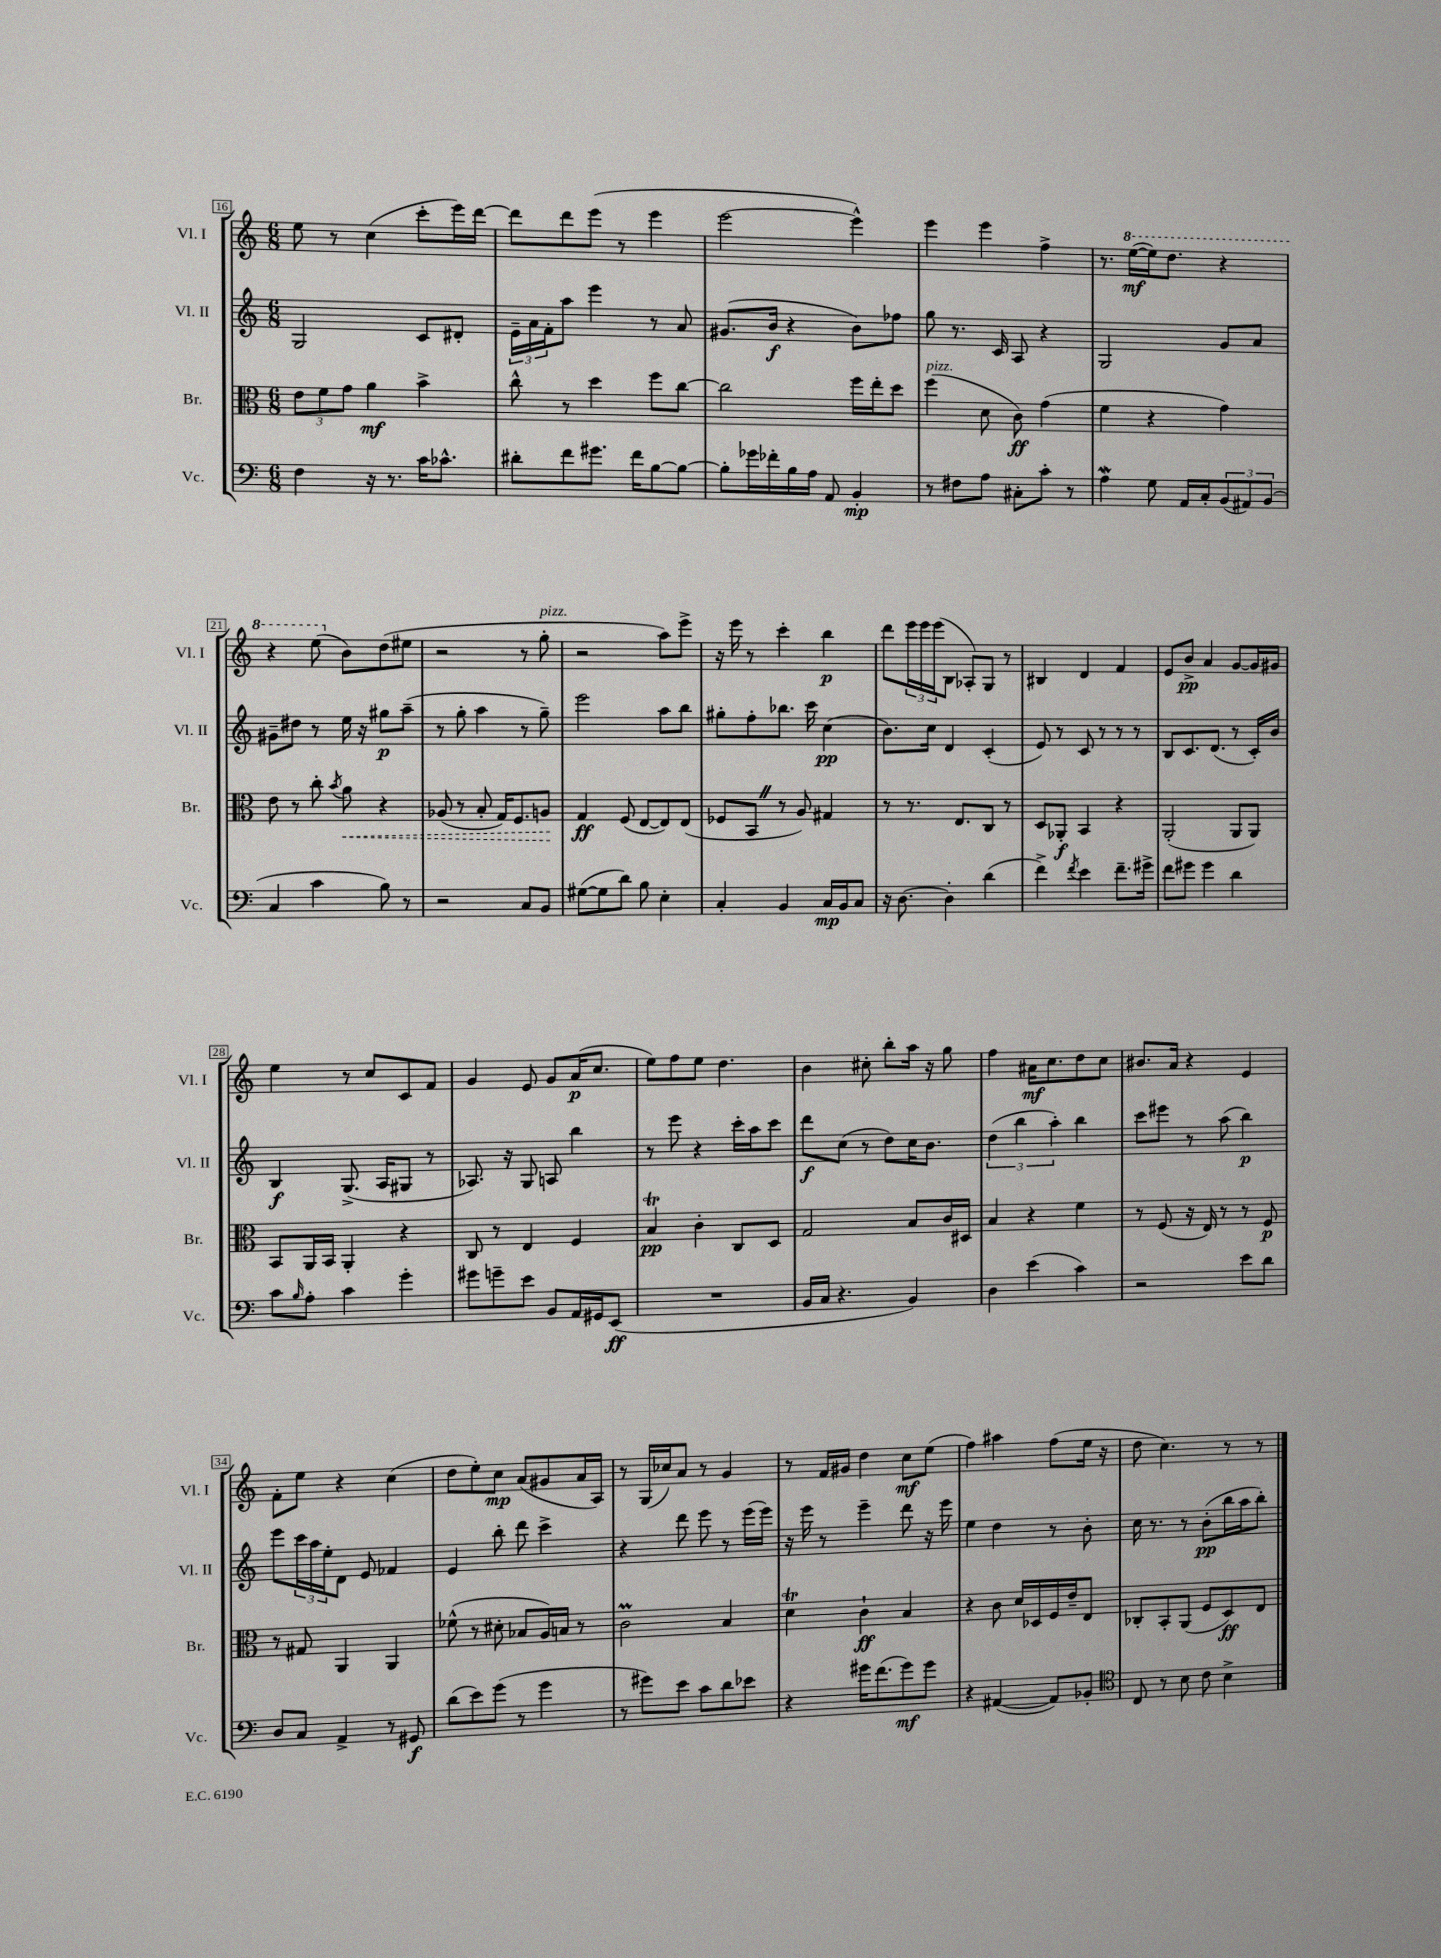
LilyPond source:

<<
\new StaffGroup <<
\new Staff = "s0" \with { instrumentName = "Vl. I" shortInstrumentName = "Vl. I" } {
    \clef treble \key c \major \numericTimeSignature \time 6/8
    e''8 r8 c''4( c'''8-. e'''16) d'''16~ |
    d'''8 d'''8 e'''8( r8 e'''4 |
    e'''2~ e'''4-^) |
    e'''4 e'''4 f''4-> |
    r8. \ottava #1 e'''16~\mf( e'''16) d'''8. r4 |
    r4 e'''8( \ottava #0 b'8) d''8( eis''8 |
    r2 r8 g''8-.^\markup { \italic "pizz." } |
    r2 a''8) e'''8-> |
    r16 e'''16 r8 c'''4-. b''4\p |
    d'''8 \tuplet 3/2 { e'''16 e'''16 e'''16( } b8 aes8-.) g8 r8 |
    bis4 d'4 f'4 |
    e'8 b'8->\pp a'4 g'8~ g'16 gis'16 |
    e''4 r8 c''8 c'8 f'8 |
    g'4 e'8 g'8 a'16\p( c''8. |
    e''8) f''8 e''8 d''4. |
    b'4 cis''8-. b''8-. a''16 r16 g''8 |
    f''4 ais'16\mf c''8. d''8 c''8 |
    bis'8. a'16 r4 e'4 |
    f'8-. e''8 r4 c''4( |
    d''8 e''8-.) c''8\mp a'8( gis'8 a'16 a16) |
    r8 g16( ces''16) a'8 r8 g'4 |
    r8 f'16 gis'16 d''4 c''8\mf e''8( |
    f''4) ais''4 f''8( e''16 r16 |
    d''8 c''4.) r8 r8 \bar "|." |
}
\new Staff = "s1" \with { instrumentName = "Vl. II" shortInstrumentName = "Vl. II" } {
    \clef treble \key c \major \numericTimeSignature \time 6/8
    g2 c'8 dis'8-. |
    \tuplet 3/2 { e'16-- a'16 f'16-. } a''8 e'''4 r8 a'8 |
    gis'8.( b'16\f r4 b'8) fes''8 |
    g''8 r8. c'16 a8 r4 |
    g2 g'8 a'8 |
    gis'8-- dis''8 r8 e''16 r16 gis''8\p a''8--( |
    r8 g''8-. a''4 r8 g''8--) |
    e'''2 a''8 b''8 |
    gis''8-. f''8-. bes''8. c'''16 c''4\pp( |
    b'8.) c''16 d'4 c'4-.( |
    e'8) r8 c'8 r8 r8 r8 |
    b8 c'8. d'8.( r8 c'16-.) b'16 |
    b4\f g8.->( a16 gis8 r8 |
    aes8.) r16 g8 a8 b''4 |
    r8 e'''8 r4 c'''16-. a''16 c'''8 |
    d'''8\f c''8( r8 d''8) c''16 b'8. |
    \tuplet 3/2 { d''4( b''4 a''4-.) } b''4 |
    c'''8 eis'''8 r8 a''8( b''4\p) |
    e'''8 \tuplet 3/2 { c'''16 a''16 e''16-. } d'8 e'8 fes'4 |
    e'4 b''8-. d'''8 c'''4-> |
    r4 d'''8 e'''8 r8 e'''16( e'''16) |
    r16 e'''16 r8 e'''4-- d'''8 r16 e'''16 |
    e''4 d''4 r8 b'8-. |
    c''16 r8. r8 b'8-.\pp( b''16 a''16 b''8-.) \bar "|." |
}
\new Staff = "s2" \with { instrumentName = "Br." shortInstrumentName = "Br." } {
    \clef alto \key c \major \numericTimeSignature \time 6/8
    \tuplet 3/2 { e'8 f'8 g'8 } a'4\mf b'4-> |
    c''8-^ r8 d''4 f''8 c''8~ |
    c''2 f''16 e''16-. d''8 |
    f''4^\markup { \italic "pizz." }( d'8 c'8\ff) g'4( |
    f'4 r4 g'4) |
    e'8 r8 c''8-. \acciaccatura { b'8 } \once \override Hairpin.style = #'dashed-line a'8\< r4 |
    aes8( r8 b8-. g16) f8. a8\! |
    g4\ff f8( e8~ e8) e8( |
    fes8 b,8 \once \override BreathingSign.text = \markup { \musicglyph "scripts.caesura.straight" } \breathe r8 a8) gis4 |
    r8 r8. e8. c8 r8 |
    d8 aes,8-.\f b,4 r4 |
    a,2-.( a,8 a,8) |
    b,8 a,16 b,16 a,4-. r4 |
    c8 r8 e4 f4 |
    b4\trill\pp c'4-. c8 d8 |
    g2 b8 c'16 dis16 |
    b4 r4 f'4 |
    r8 f8( r16 e16) r8 r8 f8\p |
    r8 gis8 a,4 a,4 |
    fes'8-^( r8 dis'8-. bes8 a16) b16 r8 |
    c'2\prall b4 |
    d'4\trill c'4-!\ff b4 |
    r4 c'8 d'16 des16 f16 e'16-- e8 |
    ces8-. b,8-. a,8( f8 d8\ff) e8 \bar "|." |
}
\new Staff = "s3" \with { instrumentName = "Vc." shortInstrumentName = "Vc." } {
    \clef bass \key c \major \numericTimeSignature \time 6/8
    f4 r16 r8. c'16 ces'8.-^ |
    dis'8-. f'8 gis'8. f'16 b8~ b8~ |
    b8-. ges'16 fes'16-. b16 a16 a,8 b,4-.\mp |
    r8 fis8 a8 cis8-. c'8-. r8 |
    a4\mordent g8 a,16 c16-. \tuplet 3/2 { b,8( ais,8) b,8( } |
    c4 c'4 b8) r8 |
    r2 c8 b,8 |
    gis8~( gis8 d'8) b8 e4-. |
    c4-. b,4 c16\mp b,16 c8 |
    r16 d8.~ d4-. d'4( |
    f'4->) \acciaccatura { f'8 } e'4 f'8.-- gis'16-> |
    f'8 gis'8 gis'4 d'4 |
    c'8 \grace { b16 } a8-. c'4 g'4-. |
    gis'8 g'8-- e'8 b,8 a,16 gis,16 e,8\ff( |
    R2. |
    b,16 c16 r4. b,4) |
    d4 e'4( c'4) |
    r2 e'8 d'8 |
    d8 c8 a,4-> r8 gis,8\f |
    d'8( e'8) g'8( r8 g'4 |
    r8 gis'8) e'8 c'8 d'8 ees'8 |
    r4 gis'16 f'8.( gis'8\mf) gis'8 |
    r4 ais,4~( ais,8) bes,8-. |
    \clef tenor c8 r8 b8 c'8 b4-> \bar "|." |
}
>>
>>
\layout { \context { \Score currentBarNumber = #16 \override BarNumber.stencil = #(make-stencil-boxer 0.1 0.3 ly:text-interface::print) } }
